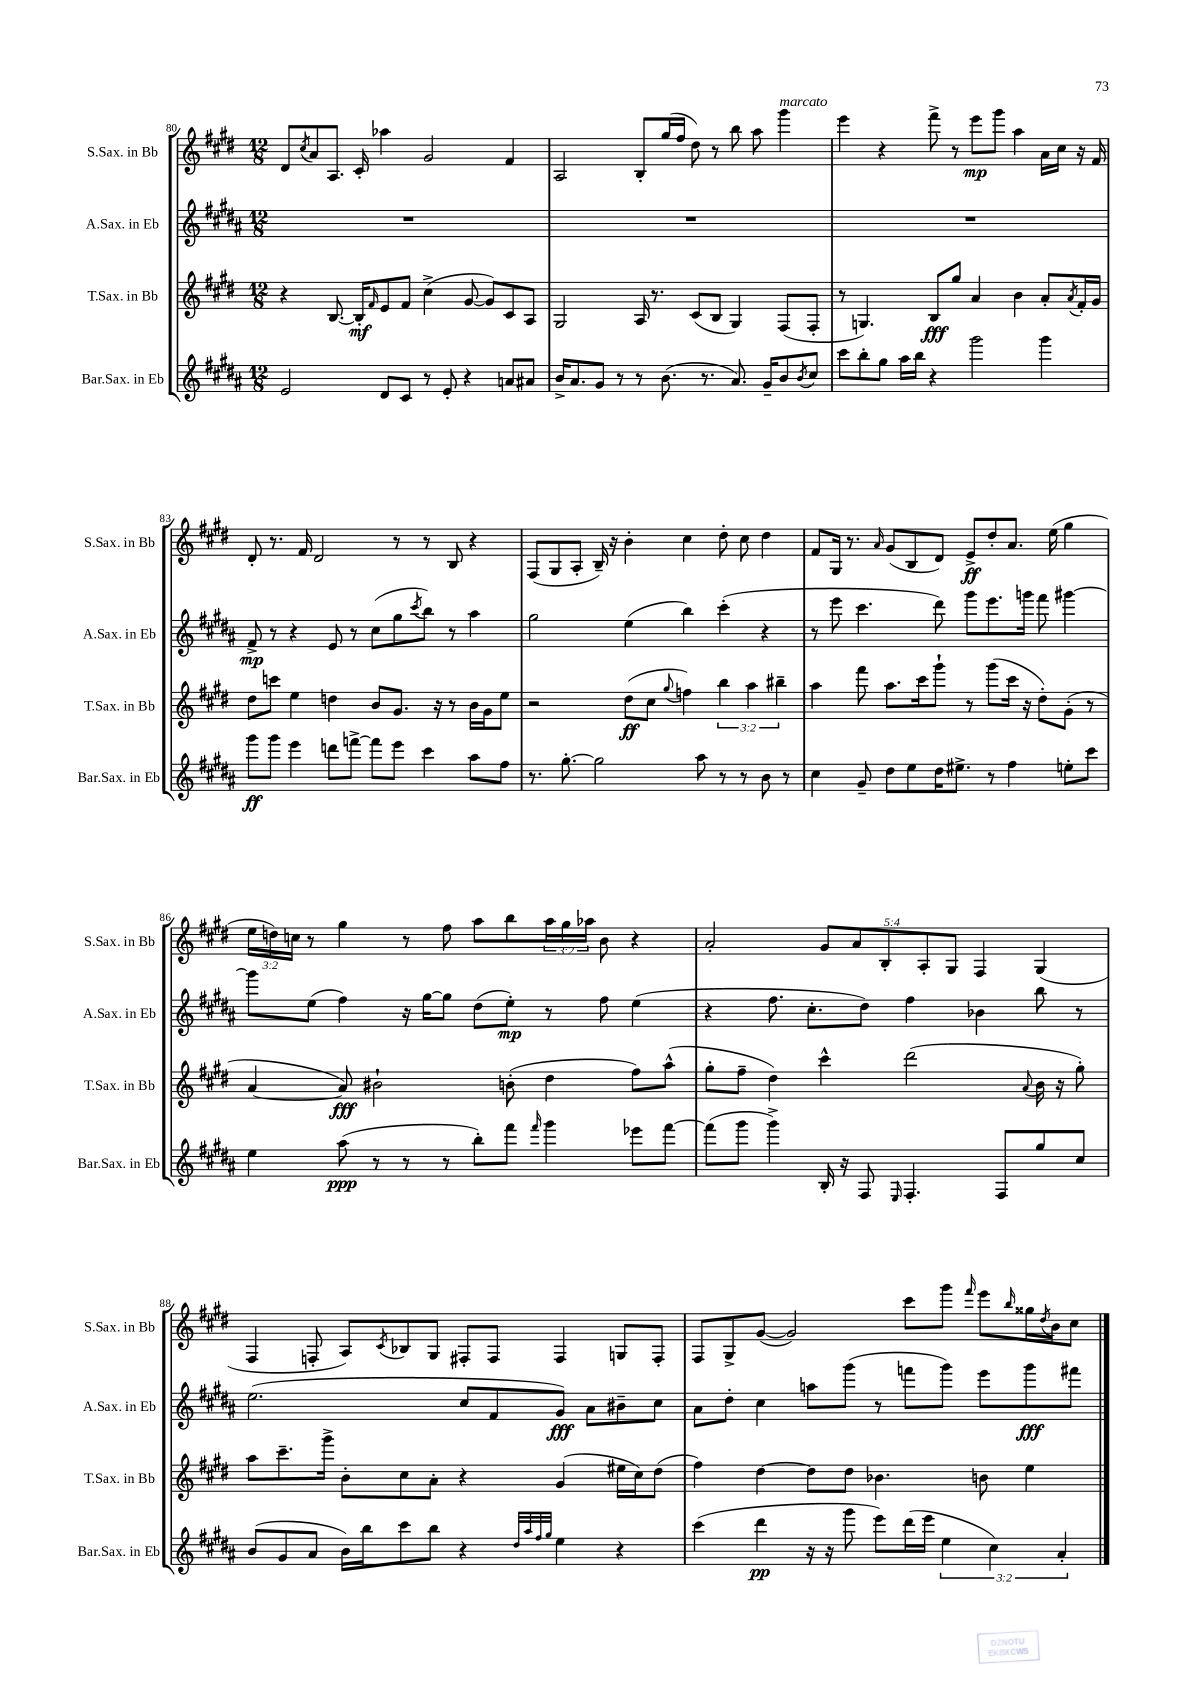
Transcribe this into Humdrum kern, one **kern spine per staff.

**kern	**kern	**kern	**kern
*staff4	*staff3	*staff2	*staff1
*clefG2	*clefG2	*clefG2	*clefG2
*k[f#c#g#d#a#]	*k[f#c#g#d#]	*k[f#c#g#d#a#]	*k[f#c#g#d#]
*M12/8	*M12/8	*M12/8	*M12/8
2e/	4r	1.r	8d#/L
.	.	.	8qcc#/
.	.	.	8a/
.	[8.B/	.	8.A/J
.	16B'/]LK	.	16c#'/
.	16qqf#/	.	.
8d#/L	8e/	.	4aa-\
8c#/J	8f#/J	.	.
8r	(4cc#^\	.	2g#/
8e'/	.	.	.
4r	[8g#/	.	.
.	8g#/]L)	.	.
8a/L	8c#/	.	4f#/
8a#/J	8A/J	.	.
=	=	=	=
16b^/LK	2G#/	1.r	2A/
8.a#/	.	.	.
8g#/J	.	.	.
8r	.	.	.
8r	16A/	.	8B'/L
.	8.r	.	.
(8.b\	.	.	(16gg#/L
.	.	.	16ff#/JJ
.	(8c#/L	.	8dd#\)
8.r	.	.	.
.	8B/J	.	8r
8.a#/)	4G#/)	.	8bb\
.	.	.	8aa\
16g#~/LK	.	.	.
8b/	(8F#/L	.	4ggg#\
8qb/	.	.	.
8cc#/J	8F#'/J	.	.
=	=	=	=
8ccc#\L	8r	1.r	4eee\
8bb'\	4.G/)	.	.
8gg#\J	.	.	4r
16aa#\LL	.	.	.
16bb\JJ	.	.	.
4r	8B/L	.	8fff#^\
.	8gg#/J	.	8r
2ggg#\	4a/	.	8eee\L
.	.	.	8ggg#\J
.	4b\	.	4aa\
4ggg#\	8a'/L	.	16a\LL
.	.	.	16cc#\JJ
.	8qa/	.	.
.	16f#'/L	.	16r
.	16g#/JJ	.	16f#/
=	=	=	=
8ggg#\L	8dd#\L	8f#^/	8d#'/
8ggg#\J	8ccc\J	8r	8.r
4eee\	4ee\	4r	.
.	.	.	16f#/
.	.	.	2d#/
8ddd\L	4dd\	8e/	.
[8fff^\J	.	8r	.
8fff\]L	8b/L	(8cc#\L	.
8eee\J	8.g#/J	8gg#\	8r
.	.	8qccc#/	.
4ccc#\	.	8bb\J)	8r
.	16r	.	.
.	8r	8r	8B/
8aa#\L	16b\LL	4aa#\	4r
.	16g#\J	.	.
8ff#\J	8ee\J	.	.
=	=	=	=
8.r	2r	2gg#\	(8F#/L
.	.	.	8G#/
[8.gg#'\	.	.	.
.	.	.	8A'/J
2gg#\]	.	.	16B~/)
.	.	.	16r
.	(8dd#\L	(4ee\	4b'\
.	8cc#\J	.	.
.	8qqgg#/	.	.
.	4ff\)	4bb\)	4cc#\
8aa#\	.	.	.
8r	6bb\	(4ccc#'\	8dd#'\
8r	.	.	8cc#\
.	6aa\	.	.
8b\	.	4r	4dd#\
.	6bb#~\	.	.
8r	.	.	.
=	=	=	=
4cc#\	4aa\	8r	8f#/L
.	.	8eee\	16G#/Jk
.	.	.	8.r
8g#~/	8fff#\	4.ccc#\	.
.	.	.	16qqa/
8dd#\L	8.aa\L	.	(8g#/L
8ee\	.	.	8B/
.	16ccc#\k	.	.
16dd#\K	8ggg#`\J	8ddd#\)	8d#/J)
8.ee#^\J	.	.	.
.	8r	8ggg#\L	8e^/L
8r	(8ggg#\L	8.eee\	8dd#'/
4ff#\	16ccc#\Jk	.	8.a/J
.	16r	16ggg\Jk	.
.	8dd#'\L)	8fff#\	.
.	.	.	(16ee\
8ee'\L	(8g#'\J	[4ggg#\	4gg#\
8ccc#\J	8r	.	.
=	=	=	=
4ee\	[4a/	8ggg#\]L	24ee\LL
.	.	.	24dd\)
.	.	.	24cc\JJ
.	.	(8ee\J	8r
(8aa#\	8a/])	4ff#\)	4gg#\
8r	2b#`\	.	.
8r	.	16r	8r
.	.	[16gg#\LK	.
8r	.	8gg#\]J	8ff#\
8bb'\L)	.	(8dd#\L	8aa\L
8fff#\J	(8b'\	8ee'\J)	8bb\
16qqfff#/	.	.	.
4ggg#\	4dd#\	8r	24aa\L
.	.	.	24gg#\
.	.	.	24aa-\JJ
.	.	8ff#\	8b\
8eee-\L	8ff#\L)	(4ee\	4r
[8fff#\J	(8aa^^\J	.	.
=	=	=	=
(8fff#\]L	8gg#'\L	4r	2a'/
8ggg#\J	8ff#~\J	.	.
4ggg#^\)	4dd#\)	8.ff#\	.
.	.	8.cc#'\L	.
16B'/	4ccc#^^\	.	10g#/L
16r	.	.	.
.	.	.	10a/
8F#/	.	8dd#\J)	.
.	.	.	10B'/
16qqE/	.	.	.
4.F#'/	(2ddd#\	4ff#\	.
.	.	.	10A'/
.	.	.	10G#/J
.	.	4b-\	4F#/
8F#/L	.	.	.
.	8qqa/	.	.
8gg#/	16b\	8bb\	(4G#/
.	16r	.	.
8cc#/J	8gg#'\)	8r	.
=	=	=	=
(8b/L	8aa\L	(2.ee\	4F#/
8g#/	8.ccc#~\	.	.
8a#/J	.	.	8F'/
.	16ggg#^\Jk	.	.
16b\LL)	8b'\L	.	8A/L)
16bb\J	.	.	.
.	.	.	8qc#/
8ccc#\	8cc#\	.	8B-/
8bb\J	8a'\J	.	8G#/J
4r	4r	8cc#/L	8F#'/L
.	.	8f#/	8F#/J
32qqdd#/LLL	.	.	.
32qqaa#/	.	.	.
32qqff#/	.	.	.
32qqgg#/JJJ	.	.	.
4ee\	(4g#/	8g#/J)	4F#/
.	.	8a#\L	.
4r	16ee#\LL	8b#~\	8G/L
.	16cc#\J)	.	.
.	(8dd#\J	8cc#\J	8F#'/J
=	=	=	=
(4ccc#\	4ff#\)	8a#\L	8F#/L
.	.	8dd#'\J	8G#^/
4ddd#\	[4dd#\	4cc#\	([8g#/J
.	.	.	2g#/])
16r	8dd#\]L	8aa\L	.
16r	.	.	.
8ggg#\	8dd#\J	(8ggg#\J	.
8eee\L)	4.b-\	8r	.
(16ddd#\L	.	8fff\L	8ccc#\L
16eee\JJ	.	.	.
6ee\	.	8ggg#\J)	8ggg#\J
.	.	.	16qqfff#/
.	8b\	8eee\L	8eee\L
6cc#\)	.	.	.
.	.	.	16qqbb/
.	4ee\	8ggg#\	16gg##\L
.	.	.	8qdd#/
.	.	.	16b\J
6a#'/	.	.	.
.	.	8fff#\J	8cc#\J
==	==	==	==
*-	*-	*-	*-
